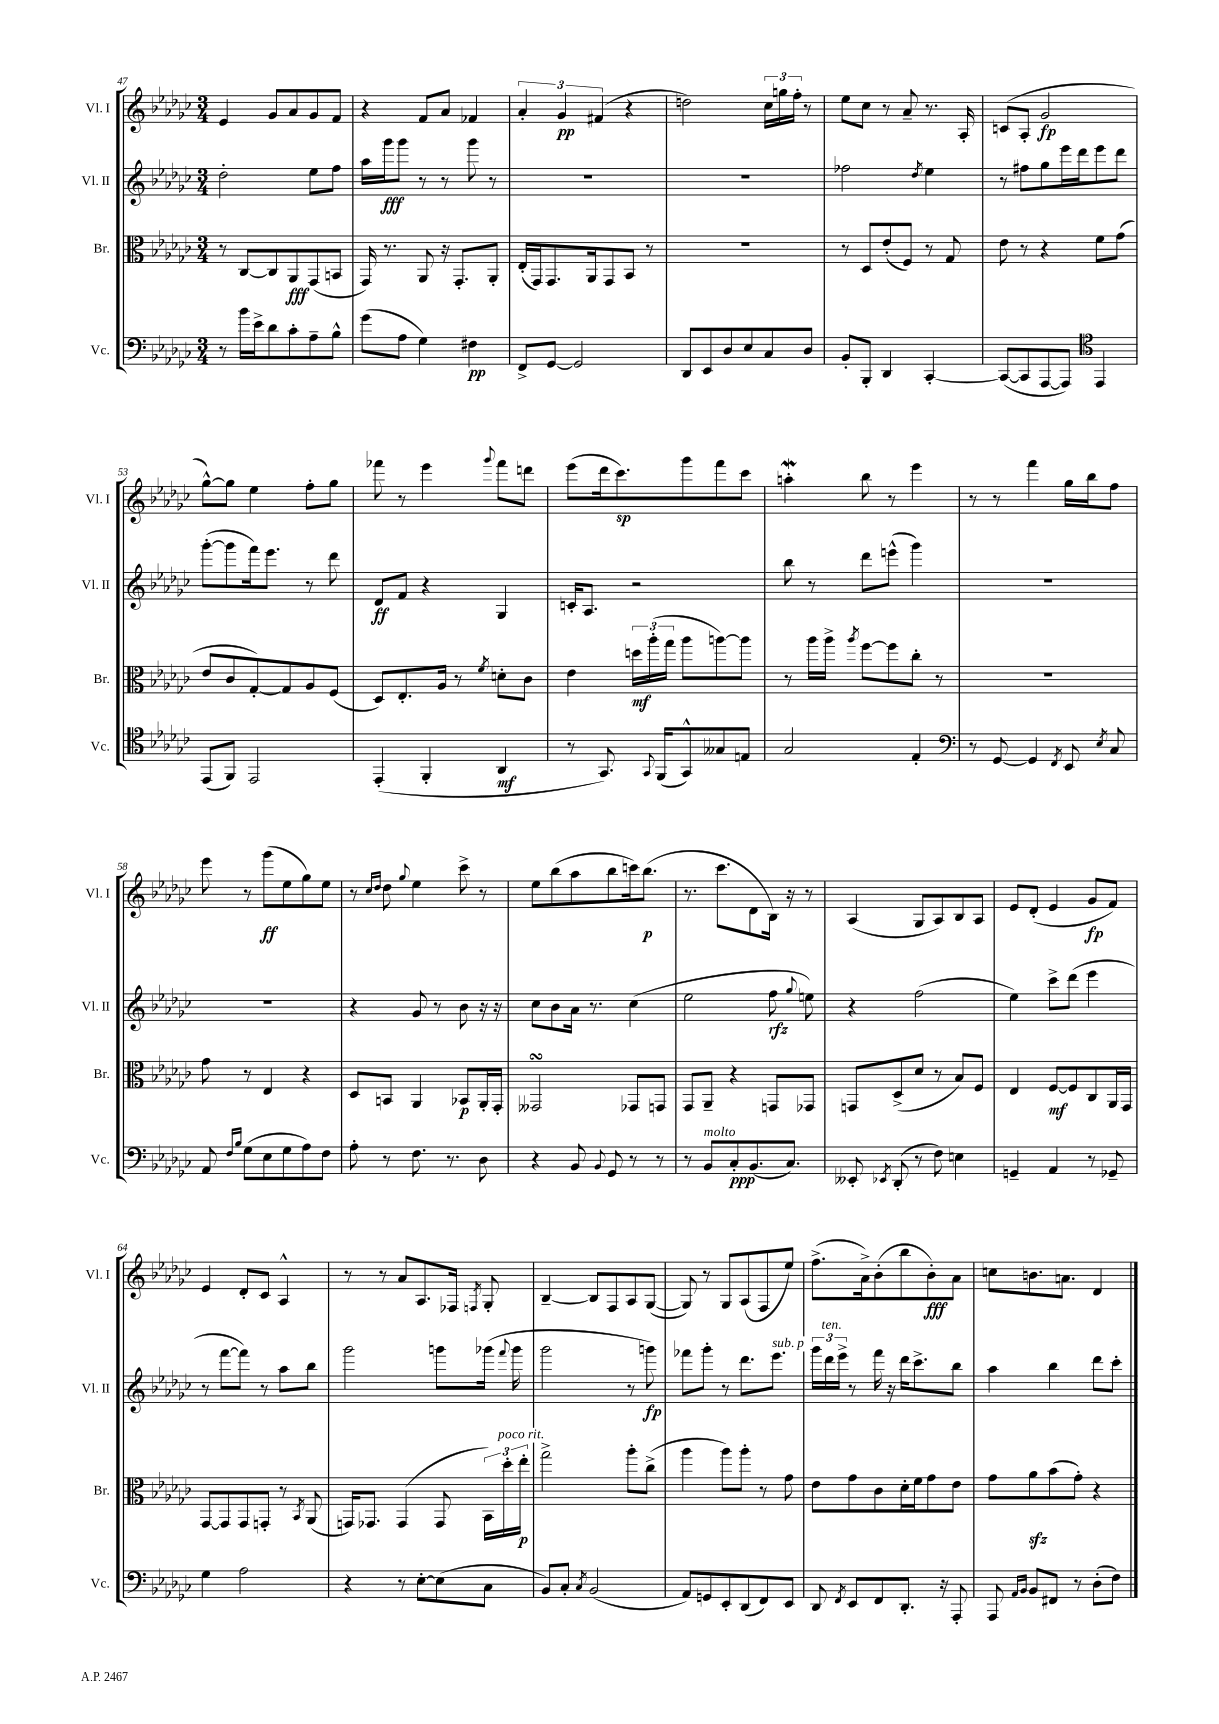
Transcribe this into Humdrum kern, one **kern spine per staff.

**kern	**dynam	**kern	**dynam	**kern	**dynam	**kern	**dynam
*part4	*part4	*part3	*part3	*part2	*part2	*part1	*part1
*staff4	*staff4	*staff3	*staff3	*staff2	*staff2	*staff1	*staff1
*I"Vc.	*	*I"Br.	*	*I"Vl. II	*	*I"Vl. I	*
*I'Vc.	*	*I'Br.	*	*I'Vl. II	*	*I'Vl. I	*
*clefF4	*	*clefC3	*	*clefG2	*	*clefG2	*
*k[b-e-a-d-g-c-]	*	*k[b-e-a-d-g-c-]	*	*k[b-e-a-d-g-c-]	*	*k[b-e-a-d-g-c-]	*
*M3/4	*	*M3/4	*	*M3/4	*	*M3/4	*
=47	=47	=47	=47	=47	=47	=47	=47
8r	.	8r	.	2dd-'\	.	4e-/	.
16b-\LL	.	[8C-/L	.	.	.	.	.
16e-^\J	.	.	.	.	.	.	.
8d-\	.	8C-/]	.	.	.	8g-/L	.
8c-'\	.	8AA-/	fff	.	.	8a-/	.
8A-~\	.	(8GG-/	.	8ee-\L	.	8g-/	.
8B-^^\J	.	8BBn/J	.	8ff\J	.	8f/J	.
=48	=48	=48	=48	=48	=48	=48	=48
(8g-\L	.	16GG-/)	.	16aa-\LL	.	4r	.
.	.	8.r	.	16ggg-\J	fff	.	.
8A-\J	.	.	.	8ggg-\J	.	.	.
4G-\)	.	8AA-/	.	8r	.	8f/L	.
.	.	16r	.	8r	.	8a-/J	.
.	.	8.GG-'/L	.	.	.	.	.
4F#X\	pp	.	.	8ggg-\	.	4f-X/	.
.	.	8AA-'/J	.	8r	.	.	.
=49	=49	=49	=49	=49	=49	=49	=49
8FF^/L	.	(16E-'/LL	.	2.r	.	6a-'/	.
.	.	16GG-/J)	.	.	.	.	.
[8GG-/J	.	8.GG-/	.	.	.	.	.
.	.	.	.	.	.	6g-/	pp
2GG-/]	.	.	.	.	.	.	.
.	.	16AA-/k	.	.	.	.	.
.	.	.	.	.	.	(6f#X/	.
.	.	8GG-/	.	.	.	.	.
.	.	8BB-/J	.	.	.	4r	.
.	.	8r	.	.	.	.	.
=50	=50	=50	=50	=50	=50	=50	=50
8DD-/L	.	2.r	.	2.r	.	2ddn\)	.
8EE-/	.	.	.	.	.	.	.
8D-/	.	.	.	.	.	.	.
8E-/	.	.	.	.	.	.	.
8C-/	.	.	.	.	.	24cc-\LL	.
.	.	.	.	.	.	24ggn\	.
.	.	.	.	.	.	24ff'\JJ	.
8D-/J	.	.	.	.	.	8r	.
=51	=51	=51	=51	=51	=51	=51	=51
8BB-'/L	.	8r	.	2ff-X\	.	8ee-\L	.
8BBB-'/J	.	8D-/L	.	.	.	8cc-\J	.
4DD-/	.	(8e-'/	.	.	.	8r	.
.	.	8F/J)	.	.	.	8a-~/	.
.	.	.	.	8qdd-/	.	.	.
[4CC-'/	.	8r	.	4ee-\	.	8.r	.
.	.	8G-/	.	.	.	.	.
.	.	.	.	.	.	16A-'/	.
=52	=52	=52	=52	=52	=52	=52	=52
(8CC-/L_	.	8e-\	.	8r	.	(8cn/L	.
8CC-/]	.	8r	.	8ff#X\L	.	8A-'/J	.
[8AAA-/	.	4r	.	8gg-\	.	2g-/	fp
8AAA-/J])	.	.	.	16eee-\L	.	.	.
.	.	.	.	16ddd-\J	.	.	.
*clefC4	*	*	*	*	*	*	*
4EE-/	.	8f\L	.	8eee-\	.	.	.
.	.	(8g-\J	.	8ddd-\J	.	.	.
!!LO:LB:g=z
=53	=53	=53	=53	=53	=53	=53	=53
(8EE-/L	.	8e-/L	.	([8ggg-'\L	.	[8gg-^^\L)	.
8FF/J)	.	8c-/	.	8ggg-\]	.	8gg-\J]	.
2EE-/	.	[8G-'/)	.	16fff\k)	.	4ee-\	.
.	.	.	.	8.eee-\J	.	.	.
.	.	8G-/]	.	.	.	.	.
.	.	8A-/	.	8r	.	8ff'\L	.
.	.	(8F/J	.	8ddd-\	.	8gg-\J	.
=54	=54	=54	=54	=54	=54	=54	=54
(4EE-'/	.	8D-/L)	.	8d-/L	ff	8fff-X\	.
.	.	8.E-'/	.	8f/J	.	8r	.
4FF'/	.	.	.	4r	.	4eee-\	.
.	.	16A-/Jk	.	.	.	.	.
.	.	8r	.	.	.	.	.
.	.	8qf/	.	.	.	8qqggg-/	.
4AA-/	mf	8dn'\L	.	4G-/	.	8fff-\L	.
.	.	8c-\J	.	.	.	8dddn\J	.
=55	=55	=55	=55	=55	=55	=55	=55
8r	.	4e-\	.	16cn'/KL	.	(8eee-\L	.
.	.	.	.	8.A-/J	.	.	.
8.GG-/)	.	.	.	.	.	16ddd-\k	.
.	.	.	.	.	.	8.ccc-\)	sp
.	.	24ddn\LL	mf	2r	.	.	.
.	.	(24aa-'\	.	.	.	.	.
8qqGG-/	.	.	.	.	.	.	.
(16FF/KL	.	.	.	.	.	.	.
.	.	24gg-\JJ	.	.	.	.	.
8GG-^^/)	.	8aa-\L	.	.	.	8ggg-\	.
8G--X/	.	[8aan\)	.	.	.	8fff\	.
8En/J	.	8aa\J]	.	.	.	8ccc-\J	.
=56	=56	=56	=56	=56	=56	=56	=56
2G-/	.	8r	.	8bb-\	.	4aanW'\	.
.	.	16aa-\LL	.	8r	.	.	.
.	.	16aa-^\JJ	.	.	.	.	.
.	.	8qaa-/	.	.	.	.	.
.	.	[8ff\L	.	8ddd-\L	.	8bb-\	.
.	.	8ff\]	.	(8eeen^^\J	.	8r	.
4E-'/	.	8cc-'\J	.	4ggg-\)	.	4eee-\	.
.	.	8r	.	.	.	.	.
=57	=57	=57	=57	=57	=57	=57	=57
*clefF4	*	*	*	*	*	*	*
8r	.	2.r	.	2.r	.	8r	.
[8GG-/	.	.	.	.	.	8r	.
4GG-/]	.	.	.	.	.	4fff\	.
8qFF/	.	.	.	.	.	.	.
8EE-/	.	.	.	.	.	16gg-\LL	.
.	.	.	.	.	.	16bb-\J	.
8qE-/	.	.	.	.	.	.	.
8C-/	.	.	.	.	.	8ff\J	.
!!LO:LB:g=z
=58	=58	=58	=58	=58	=58	=58	=58
8AA-/	.	8g-\	.	2.r	.	8eee-\	.
16qqF/LL	.	.	.	.	.	.	.
16qqB-/JJ	.	.	.	.	.	.	.
(8G-\L	.	8r	.	.	.	8r	.
8E-\	.	4E-/	.	.	.	(8ggg-\L	ff
8G-\	.	.	.	.	.	8ee-\	.
8A-\)	.	4r	.	.	.	8gg-\)	.
8F\J	.	.	.	.	.	8ee-\J	.
=59	=59	=59	=59	=59	=59	=59	=59
8A-'\	.	8D-/L	.	4r	.	8r	.
.	.	.	.	.	.	16qqcc-/LL	.
.	.	.	.	.	.	16qqdd-/JJ	.
8r	.	8BBn/J	.	.	.	8dd-\	.
.	.	.	.	.	.	8qqgg-/	.
8.F\	.	4AA-/	.	8g-/	.	4ee-\	.
.	.	.	.	8r	.	.	.
8.r	.	.	.	.	.	.	.
.	.	8BB-X/L	p	8b-\	.	8ccc-^\	.
8D-\	.	16AA-'/L	.	16r	.	8r	.
.	.	16GG-'/JJ	.	16r	.	.	.
=60	=60	=60	=60	=60	=60	=60	=60
4r	.	2GG--XsSSs/	.	8cc-\L	.	8ee-\L	.
.	.	.	.	8b-\	.	(8bb-\	.
8BB-/	.	.	.	16a-\Jk	.	8aa-\	.
.	.	.	.	8.r	.	.	.
8qqBB-/	.	.	.	.	.	.	.
8GG-/	.	.	.	.	.	8bb-\	.
8r	.	8GG-X/L	.	(4cc-\	.	16cccn\k)	.
.	.	.	.	.	.	(8.bb-\J	p
8r	.	8GGn/J	.	.	.	.	.
=61	=61	=61	=61	=61	=61	=61	=61
8r	.	8GG-/L	.	2ee-\	.	8.r	.
!LO:TX:a:i:t=molto	!	!	!	!	!	!	!
8BB-/L	.	8AA-~/J	.	.	.	.	.
.	.	.	.	.	.	8.ccc-\L	.
8C-'/	ppp	4r	.	.	.	.	.
(8.BB-/	.	.	.	.	.	8d-\	.
.	.	8GGn/L	.	8ff\	rfz	16B-\Jk)	.
8.C-/J)	.	.	.	.	.	16r	.
.	.	.	.	8qqgg-/	.	.	.
.	.	8GG-X/J	.	8een\)	.	8r	.
=62	=62	=62	=62	=62	=62	=62	=62
8EE--X'/	.	8GGn/L	.	4r	.	(4A-/	.
8qEE-X/	.	.	.	.	.	.	.
(8DD-'/	.	(8D-^/	.	.	.	.	.
8r	.	8d-/J	.	(2ff\	.	8G-/L	.
8F\)	.	8r	.	.	.	8A-/)	.
4En\	.	8B-/L)	.	.	.	8B-/	.
.	.	8F/J	.	.	.	8A-/J	.
=63	=63	=63	=63	=63	=63	=63	=63
4GGn~/	.	4E-/	.	4ee-\)	.	8e-/L	.
.	.	.	.	.	.	(8d-'/J	.
4AA-/	.	[8F/L	mf	8ccc-^\L	.	4e-/	.
.	.	8F/]	.	(8ddd-\J	.	.	.
8r	.	8C-/	.	4eee-\	.	8g-/L	fp
8GG-X~/	.	16AA-/L	.	.	.	8f/J)	.
.	.	16GG-/JJ	.	.	.	.	.
!!LO:LB:g=z
=64	=64	=64	=64	=64	=64	=64	=64
4G-\	.	[8GG-/L	.	8r	.	4e-/	.
.	.	8GG-/]	.	[8fff\L	.	.	.
2A-\	.	8GG-/	.	8fff\J])	.	8d-'/L	.
.	.	8GGn'/J	.	8r	.	8c-/J	.
.	.	8r	.	8aa-\L	.	4A-^^/	.
.	.	8qBB-/	.	.	.	.	.
.	.	(8AA-/	.	8bb-\J	.	.	.
=65	=65	=65	=65	=65	=65	=65	=65
4r	.	16GGn/KL)	.	2ggg-\	.	8r	.
.	.	8.GG-X/J	.	.	.	.	.
.	.	.	.	.	.	8r	.
8r	.	(4GG-/	.	.	.	8a-/L	.
[8E-'\L	.	.	.	.	.	8.A-/	.
(8E-\]	.	8GG-/	.	8gggn\L	.	.	.
.	.	.	.	.	.	16F-X/Jk	.
.	.	.	.	.	.	8qFn/	.
8C-\J	.	24BB-\LL)	.	(16ggg-X\Jk	.	8G-'/	.
!	!	!LO:TX:a:i:t=poco rit.	!	!	!	!	!
.	.	24dd-'\	.	.	.	.	.
.	.	.	.	8qqfff/	.	.	.
.	.	.	.	16ggg-\	.	.	.
.	.	24ee-'\JJ	p	.	.	.	.
=66	=66	=66	=66	=66	=66	=66	=66
8BB-/L)	.	2gg-^\	.	2ggg-\	.	[4B-~/	.
8C-'/J	.	.	.	.	.	.	.
8qC-/	.	.	.	.	.	.	.
(2BB-/	.	.	.	.	.	8B-/L]	.
.	.	.	.	.	.	8F/	.
.	.	8aa-'\L	.	8r	.	8A-/	.
.	.	(8cc-^\J	.	8gggn\)	fp	([8G-/J	.
=67	=67	=67	=67	=67	=67	=67	=67
8AA-/L)	.	4aa-\	.	8fff-X\L	.	8G-/])	.
8GGn/	.	.	.	8ggg-'\J	.	8r	.
8EE-'/	.	8aa-\L)	.	8r	.	8G-/L	.
(8DD-/	.	8aa-'\J	.	8.ddd-\L	.	(8A-/	.
8FF/)	.	8r	.	.	.	8F/	.
!	!	!	!	!LO:TX:a:i:t=sub. p	!	!	!
.	.	.	.	8.eee-\J	.	.	.
8EE-/J	.	8g-\	.	.	.	8ee-/J)	.
=68	=68	=68	=68	=68	=68	=68	=68
8DD-/	.	8e-\L	.	24ggg-\LL	.	(8.ff^\L	.
!	!	!	!	!LO:TX:a:i:t=ten.	!	!	!
.	.	.	.	24ddd-\	.	.	.
.	.	.	.	24eee-^\JJ	.	.	.
8qFF/	.	.	.	.	.	.	.
8EE-/L	.	8g-\	.	8r	.	.	.
.	.	.	.	.	.	16a-^\k)	.
8FF/	.	8c-\	.	16fff\	.	(8b-'\	.
.	.	.	.	16r	.	.	.
8.DD-'/J	.	16d-'\L	.	16ddd-\KL	.	8bb-\	.
.	.	16f\J	.	8.ccc-^\	.	.	.
.	.	8g-\	.	.	.	8b-'\)	fff
16r	.	.	.	.	.	.	.
8AAA-'/	.	8e-\J	.	8bb-\J	.	8a-\J	.
=69	=69	=69	=69	=69	=69	=69	=69
8AAA-/	.	8g-\L	.	4aa-\	.	8ccn\L	.
16qqAA-/LL	.	.	.	.	.	.	.
16qqBB-/JJ	.	.	.	.	.	.	.
8BB-/L	.	8a-zz\	.	.	.	8.bn\	.
8FF#X/J	.	(8b-\	.	4bb-\	.	.	.
.	.	.	.	.	.	8.an\J	.
8r	.	8g-'\J)	.	.	.	.	.
(8D-'\L	.	4r	.	8ddd-\L	.	4d-/	.
8F\J)	.	.	.	8ccc-'\J	.	.	.
==	==	==	==	==	==	==	==
*-	*-	*-	*-	*-	*-	*-	*-
